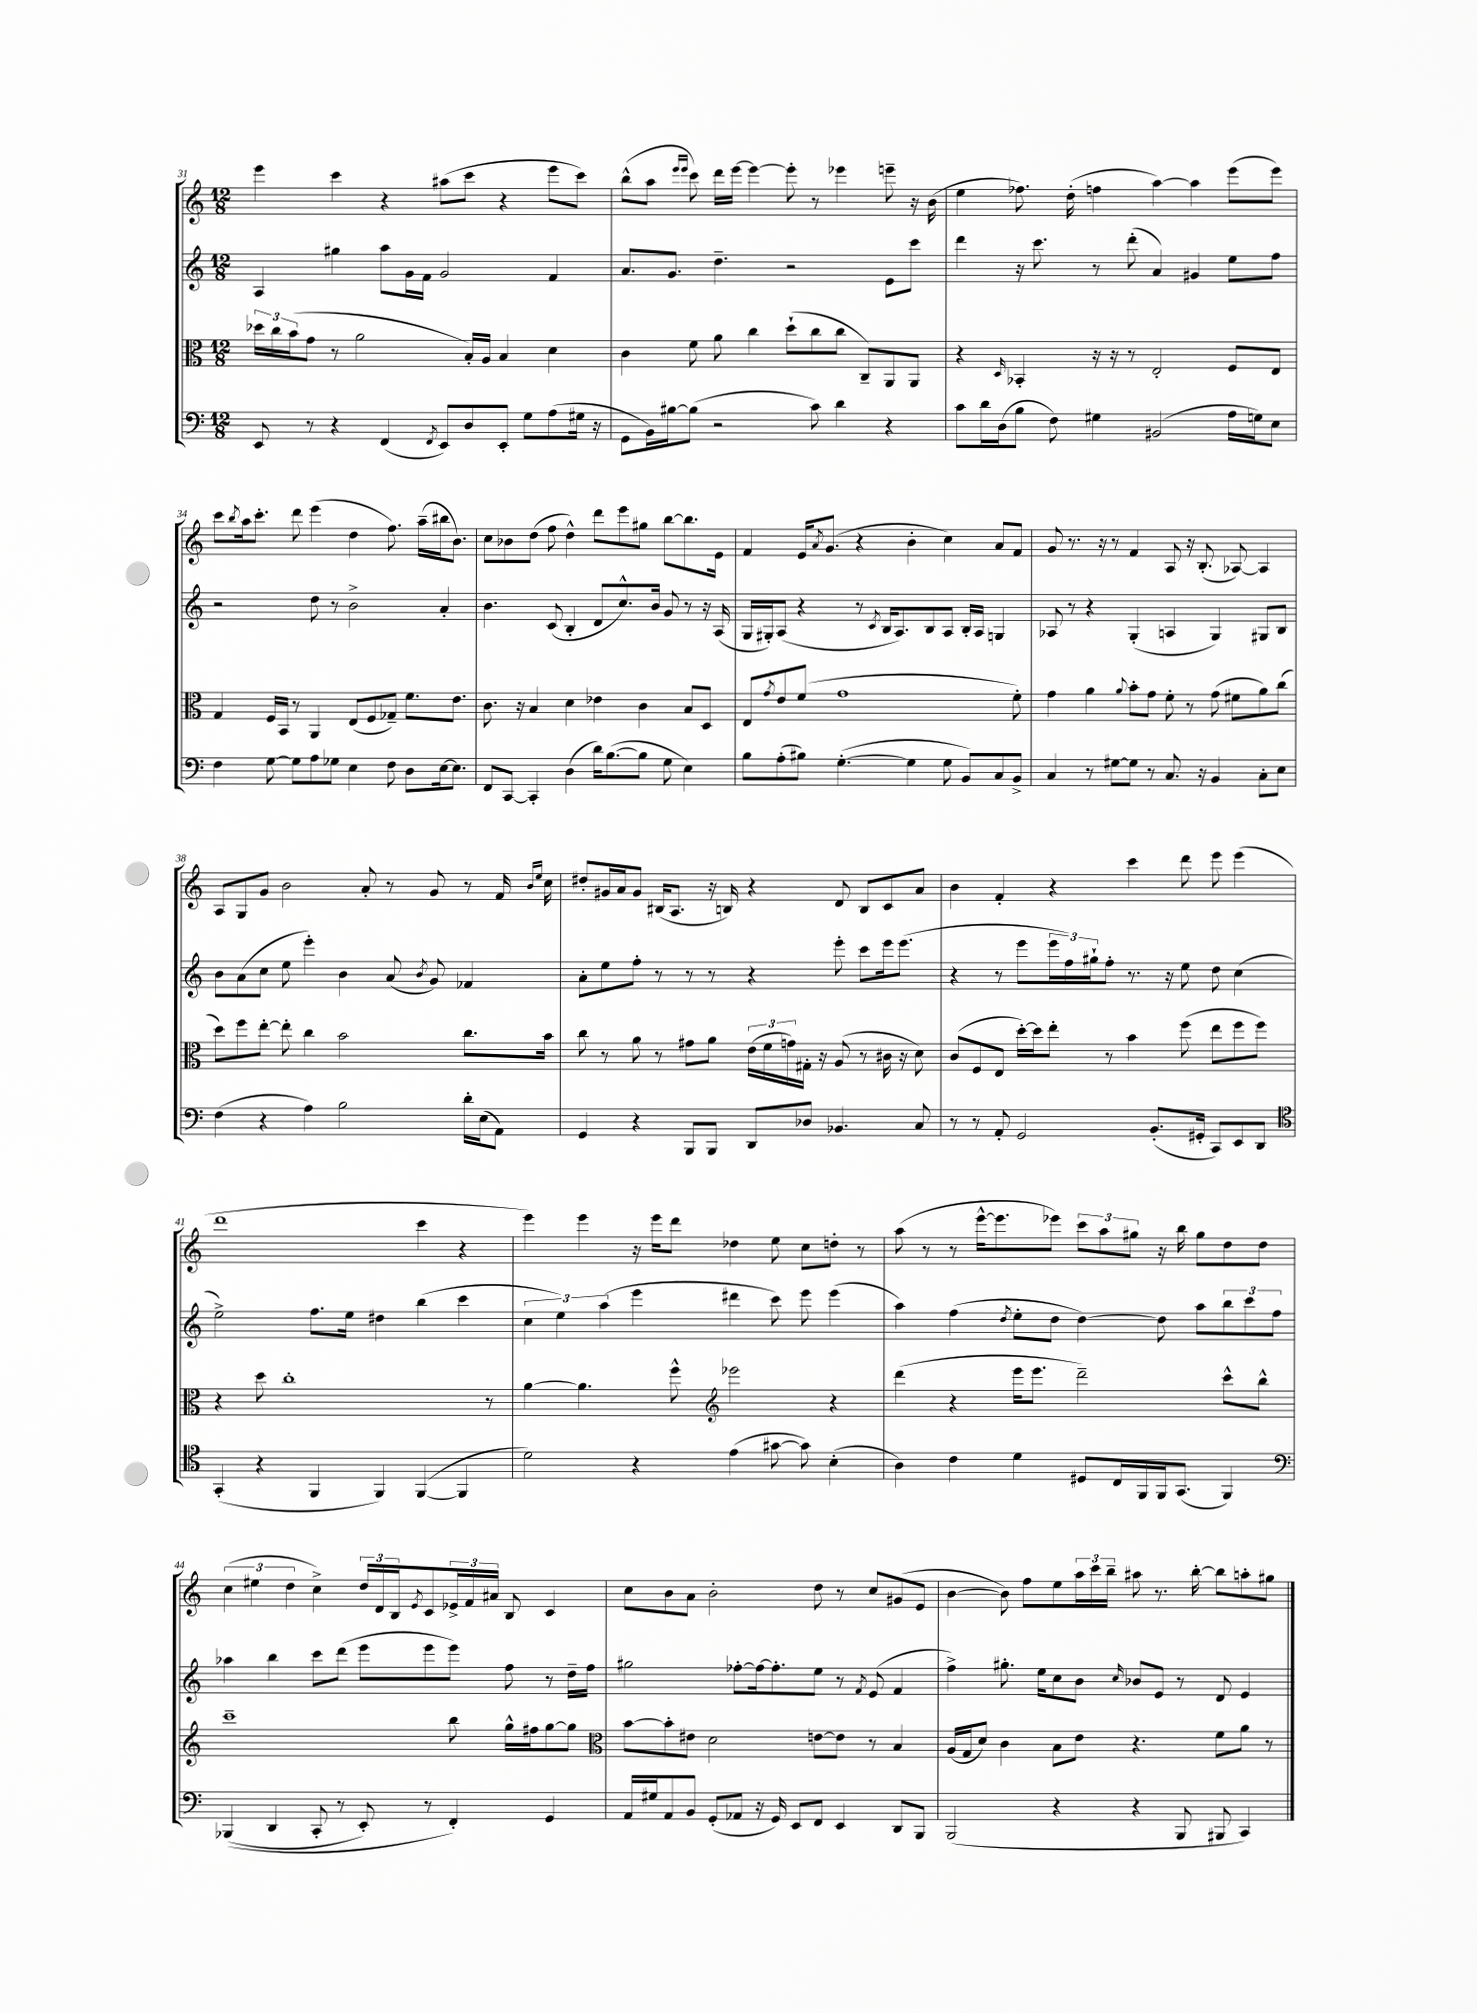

**kern	**kern	**kern	**kern
*staff4	*staff3	*staff2	*staff1
*clefF4	*clefC3	*clefG2	*clefG2
*k[]	*k[]	*k[]	*k[]
*M12/8	*M12/8	*M12/8	*M12/8
8EE	24dd-	4A	4eee
.	24cc	.	.
.	(24b	.	.
8r	8g	.	.
4r	8r	4gg#	4ccc
.	2a	.	.
(4FF	.	8aa	4r
.	.	16g	.
.	.	16f	.
8qFF	.	.	.
8EE)	.	2g	(8aa#
8D	16B')	.	8ccc
.	16A	.	.
8EE'	4B	.	4r
8G	.	.	.
(8A	4d	4f	8eee
16G#	.	.	8ccc)
16r	.	.	.
=	=	=	=
8GG	4c	8.a	(8bb^^
16BB)	.	.	8aa
[16B#	.	8.g	.
.	.	.	16qqeee
.	.	.	16qqeee
(8B#]	8f	.	8ccc)
2r	8a	4.dd~	16ddd
.	.	.	[16eee
.	4cc	.	4eee_
.	(8dd`	2r	8eee']
8c)	8cc	.	8r
4d	8cc	.	4eee-
.	8C~)	.	.
4r	8AA	8e	8eee~
.	8AA	8ccc	16r
.	.	.	(16b
=	=	=	=
8c	4r	4ddd	4ee
16d	.	.	.
(16D	.	.	.
.	16qqD	.	.
8B	4BB-'	16r	8.ff-)
.	.	8.ccc	.
8F)	.	.	.
.	.	.	(16dd'
4G#	16r	8r	4ff
.	16r	.	.
.	8r	(8ddd'	.
(2BB#	2E'	4a)	[4aa)
.	.	4g#	4aa]
16A	8F	8ee	(8eee
16G)	.	.	.
8E	8E	8ff	8eee)
=	=	=	=
4F	4G	2r	8ccc
.	.	.	8qbb
.	.	.	16aa
.	.	.	8.ccc'
[8G	16F	.	.
.	16BB	.	.
8G]	8r	.	8ddd
8A	4AA	8dd	(4eee
8G-	.	8r	.
4E	(8E	2b^	4dd
.	8F	.	.
8F	8G-~)	.	8.ff)
8D	8.f	.	.
.	.	.	(16aa~
[16E	.	4a'	16bb#
8.E]	8.e	.	8.b)
=	=	=	=
8FF	8.c	4.b	8cc
[8CC	.	.	8b-
.	16r	.	.
4CC']	4B	.	(8dd
.	.	(8c	8ff
(4D	4d	4B'	4dd^^)
16d)	4e-	8d	8ddd
([8.B	.	.	.
.	.	8.cc^^)	8eee
8B]	4c	.	8gg#
.	.	16b	.
8G	.	8g	[8bb
4E)	8B	8r	8.bb]
.	8D	16r	.
.	.	(16A	16e
=	=	=	=
8B	8E	16G	4f
.	.	16G#')	.
.	8qg	.	.
(8A'	8e	(8A	.
8B#)	(8f	4r	16e
.	.	.	8qa
.	.	.	(8.g
([4.G'	1g	.	.
.	.	8r	4r
.	.	8qc	.
.	.	16B	.
.	.	8.A)	.
4G]	.	.	4b'
.	.	8B	.
8G	.	8A	4cc)
8BB)	.	16B'	.
.	.	16A	.
8C	.	4G	8a
8BB^	8f')	.	8f
=	=	=	=
4C	4g	8A-	8g
.	.	8r	8.r
8r	4a	4r	.
.	.	.	16r
[8G#	.	.	8r
.	8qqa	.	.
8G#]	8b'	(4G'	4f
8r	8g	.	.
8.C	8f'	4A	8A
.	8r	.	16r
16r	.	.	(8.B'
4BB	(8g	4G)	.
.	8f#	.	[8A-)
8C'	8a)	8G#	4A-]
8E	(8cc	8B	.
=	=	=	=
(4F	8dd)	8b	8A
.	8ff	(8a	8G
4r	[8ee'	8cc	8g
.	8ee']	8ee	2b
4A)	4cc	4eee')	.
2B	2b	4b	.
.	.	.	8a'
.	.	(8a	8r
.	.	8qb	.
.	.	8g)	8g
16d'	8.cc	4f-	8r
(16E	.	.	.
8AA)	.	.	16f
.	.	.	16qqb
.	.	.	16qqee
.	16b	.	16cc
=	=	=	=
4GG	8cc	8a'	8dd#'
.	8r	8ee	16g#
.	.	.	16a
4r	8a	8ff'	8g#
.	8r	8r	(16B#
.	.	.	8.A
8BBB	8g#	8r	.
8BBB	8a	8r	16r
.	.	.	16B)
8DD	(24e	4r	4r
.	24f	.	.
.	24g)	.	.
8D-	16G#'	.	.
.	16r	.	.
4.BB-	(8A	8eee'	8d
.	8r	8ccc	8B
.	16c#	16eee	8c
.	16r	(8.eee	.
8C	8d)	.	8a
=	=	=	=
8r	(8c	4r	4b
8r	8F	.	.
8AA'	8E	8r	4f'
2GG	[16dd')	8eee	.
.	16dd]	.	.
.	8ee'	24eee	4r
.	.	24ff)	.
.	.	24gg#`	.
.	8r	8ff'	.
.	4b	8.r	4ccc
(8.BB'	.	.	.
.	.	16r	.
.	(8ff	8ee	8ddd
16GG#'	.	.	.
8CC)	8ee	8dd	8eee
8EE	8ff	(4cc	(4eee
8DD	8ff)	.	.
=	=	=	=
*clefC4	*	*	*
(4GG'	4r	2ee^)	1ddd
4r	8dd	.	.
.	1cc'	.	.
4FF	.	8.ff	.
.	.	16ee	.
4FF)	.	4dd#	.
([4FF	.	(4bb	4ccc
4FF]	.	4ccc	4r
.	8r	.	.
=	=	=	=
2d)	[4a	6cc	4eee)
.	.	6ee)	.
.	4.a]	.	4eee
.	.	(6aa	.
4r	.	4eee	16r
.	.	.	16eee
.	8ff^^	.	8ddd
*	*clefG2	*	*
(4e	2eee-	4ddd#	4dd-
[8g#	.	8ccc)	8ee
8g#])	.	8eee	8cc
(4B'	4r	(4eee	8dd'
.	.	.	8r
=	=	=	=
4A)	(4ddd	4aa)	(8aa
.	.	.	8r
4c	4r	(4ff	8r
.	.	.	[16eee^^
.	.	.	8.eee]
.	.	8qdd	.
4d	16eee	8ee'	.
.	8.eee	.	.
.	.	8dd	8eee-)
8D#	2ddd~)	[4dd)	12ccc
.	.	.	12aa
16C	.	.	.
.	.	.	12gg#
16FF	.	.	.
16FF	.	8dd]	16r
(8.GG	.	.	16bb
.	.	8aa	8gg#
4FF)	8ccc^^	12bb	8dd
.	.	12ccc	.
.	8bb^^	.	8dd
.	.	12ff	.
=	=	=	=
*clefF4	*	*	*
&((4BBB-	1ccc~	4aa-	(6cc
.	.	.	6ee#
4DD	.	4bb	.
.	.	.	6dd
8CC'	.	8ccc	4cc^)
8r	.	(8ddd	.
8EE')	.	8eee	24dd
.	.	.	24d
.	.	.	24B
.	.	.	8qe
8r	.	8eee	8c
4FF'&)	8bb	8eee)	24e-^
.	.	.	24f
.	.	.	24a#
.	16gg^^	8ff	8B
.	16ff#	.	.
4GG	[8gg	8r	4c
.	8gg]	16dd~	.
.	.	16ff	.
=	=	=	=
*	*clefC3	*	*
16AA	[8b	2gg#	8cc
16G#	.	.	.
8AA	8b']	.	8b
8BB	8e#	.	8a
(8GG'	2d	.	2b'
8AA-	.	[8ff-'	.
16r	.	16ff-_	.
16GG)	.	8.ff-']	.
8EE	.	.	.
8FF	[8e	8ee	8dd
4EE	8e]	8r	8r
.	.	8qf	.
.	8r	(8e	8cc
8DD	4B	4f	(8g#
8BBB	.	.	8e
=	=	=	=
(2BBB	(16A	4ff^)	[4b
.	16G	.	.
.	8d)	.	.
.	4c	8.gg#'	8b])
.	.	.	8ff
.	.	16ee	.
4r	8B	8cc	8ee
.	8e	8b	24aa
.	.	.	24ccc
.	.	.	24bb~
.	.	16qqcc	.
4r	4.r	8b-	8aa#
.	.	8e	8.r
8BBB	.	8r	.
.	.	.	[16bb'
8BBB#	8f	8d	8bb]
4CC)	8a	4e	8aa'
.	8r	.	8gg#
==	==	==	==
*-	*-	*-	*-
